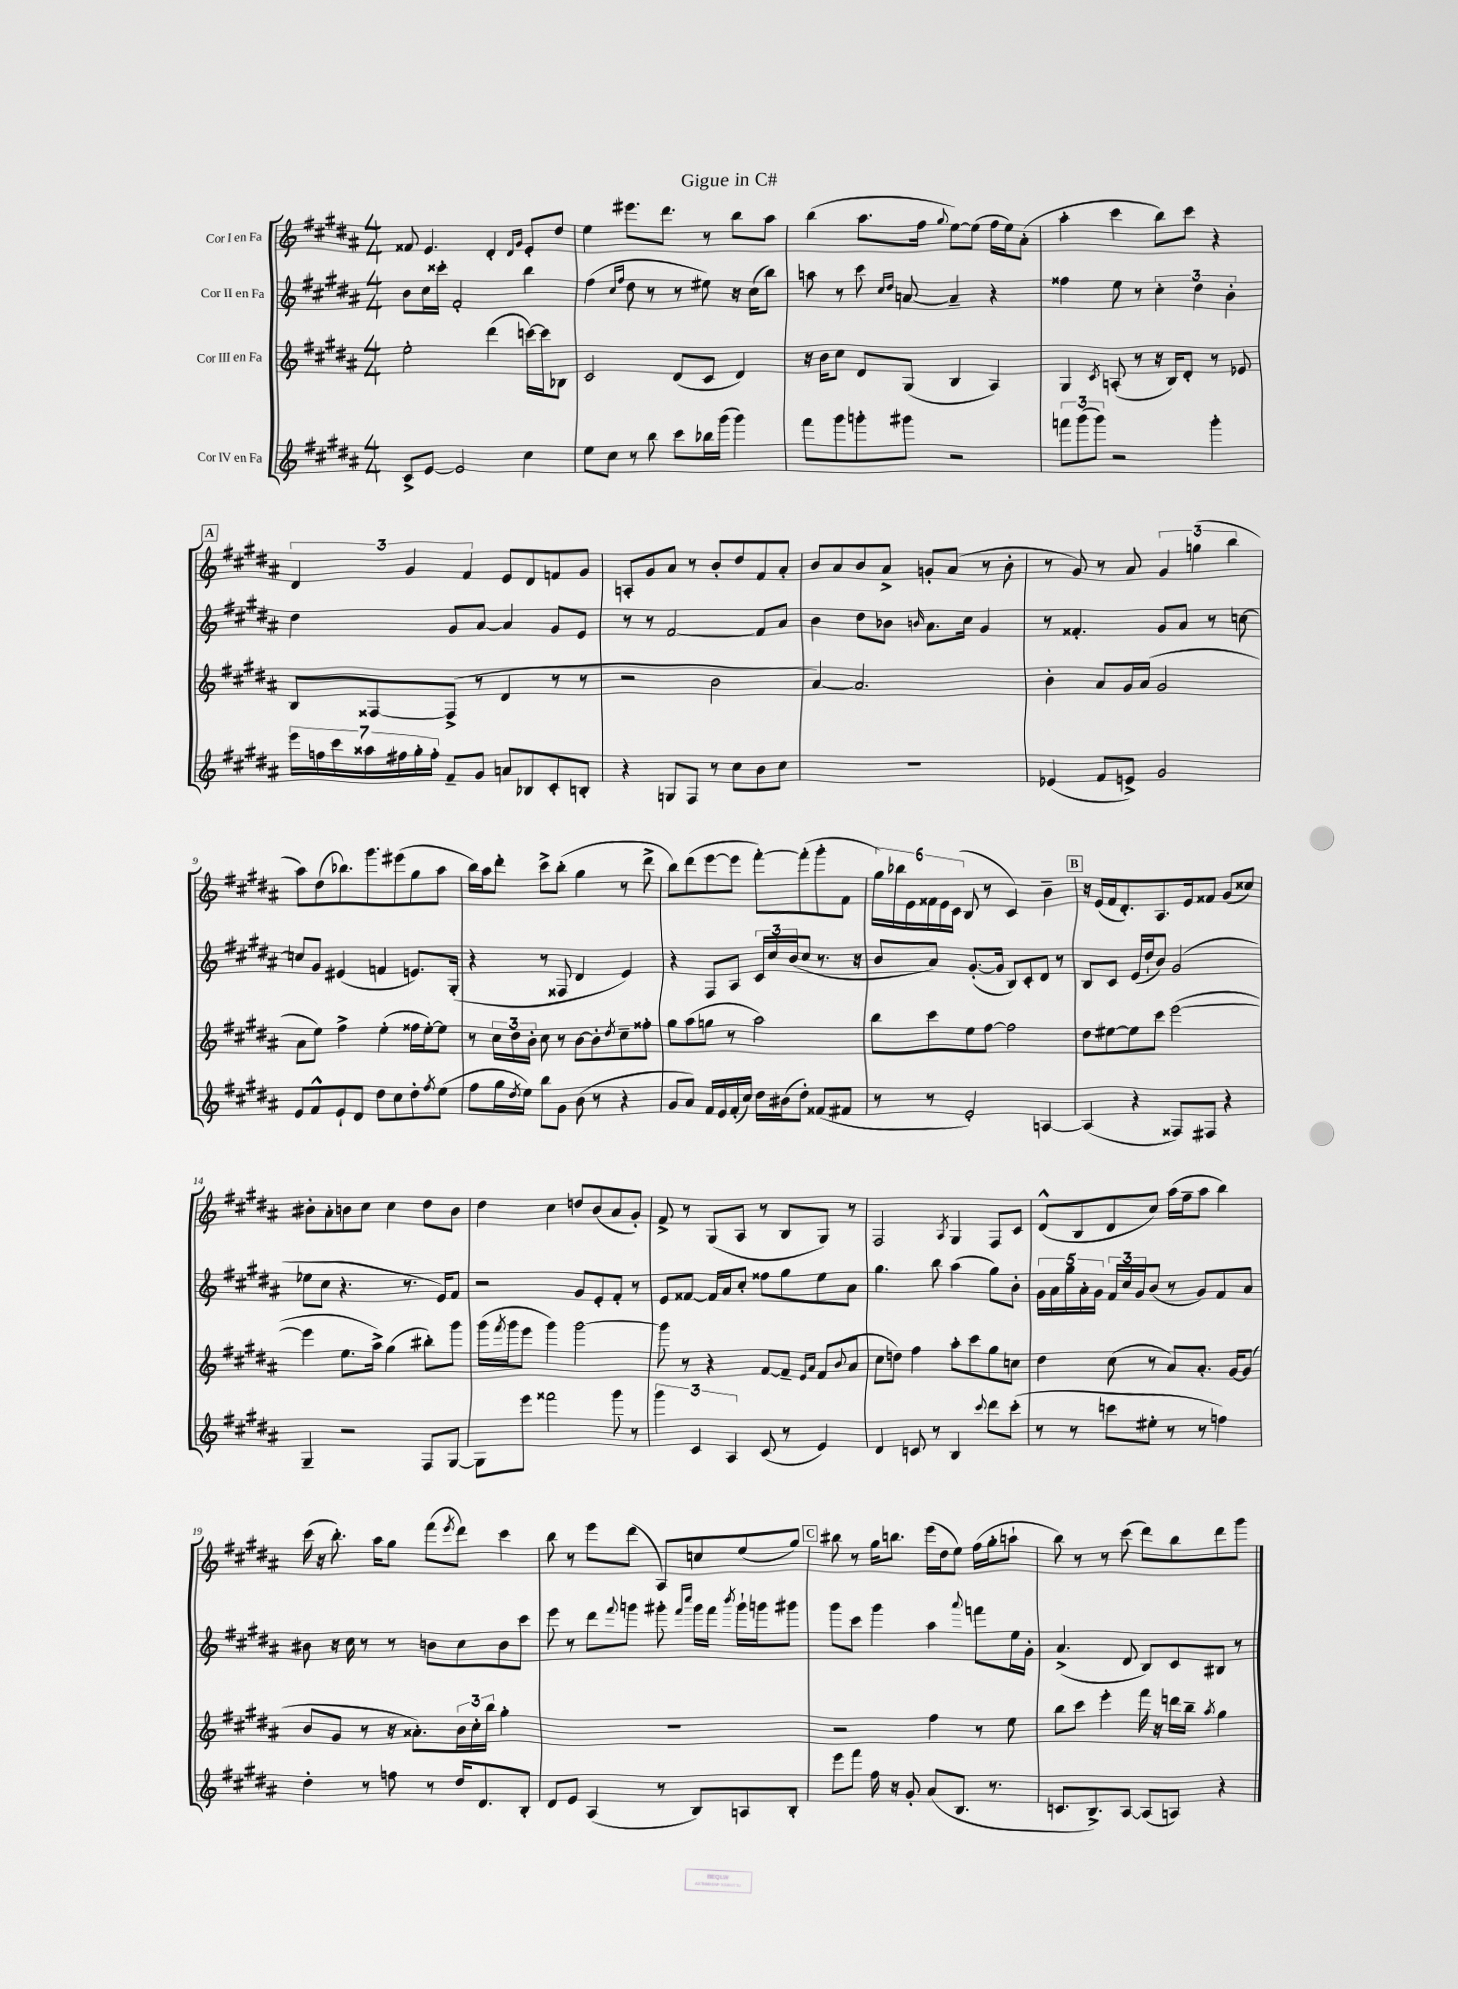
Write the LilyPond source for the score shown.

\header { title = "Gigue in C#" }
<<
\new StaffGroup <<
\new Staff = "s0" \with { instrumentName = "Cor I en Fa" } {
    \clef treble \key b \major \numericTimeSignature \time 4/4
    fisis'8 e'4. dis'4-. \grace { dis'16 gis'16 } e'8-. dis''8 |
    e''4 eis'''8. dis'''8. r8 b''8 ais''8 |
    b''4( ais''8. fis''16 \appoggiatura { gis''8 } e''8~) e''8( fis''16 e''16) ais'8-.( |
    ais''4-. cis'''4 b''8) cis'''8 r4 |
    \mark \markup { \box "A" } \tuplet 3/2 { dis'4 gis'4 fis'4 } e'8 dis'8 f'8 gis'8 |
    a8-. gis'8 ais'8 r8 b'8-. dis''8 fis'8 ais'8-. |
    b'8 ais'8 b'8 ais'8-> g'8-. ais'8( r8 b'8-. |
    r8 gis'8) r8 ais'8 \tuplet 3/2 { gis'4 g''4( b''4 } |
    ais''8) dis''8( bes''8.) gis'''8. eis'''8( gis''8 ais''8 |
    b''16) ais''16 dis'''8-. cis'''8-> b''8-.( gis''4 r8 dis'''8-> |
    b''8) dis'''8( e'''8~ e'''8 fis'''8~-.) fis'''8-.( gis'''8-. fis'8 |
    \tuplet 6/4 { gis''16) bes''16 e'16 fisis'16 e'16 cis'16( } b8 r8 cis'4) b'4-- |
    \mark \markup { \box "B" } r16 e'16( fis'16 dis'8.-.) ais8. e'16 fisis'8 gis'8( cisis''8) |
    bis'8-. ais'8-. b'8 cis''8 cis''4 dis''8 b'8 |
    dis''4 cis''4 d''8 b'8( ais'8 gis'8-.) |
    fis'8-> r8 gis8( ais8 r8 b8 gis8) r8 |
    fis2 \acciaccatura { ais8 } gis4 fis8 cis'8 |
    dis'8-^( b8 dis'8 cis''8) ais''16( fis''16-- ais''8 b''4) |
    cis'''16( r16 b''8.-.) ais''16 gis''8 fis'''8( \acciaccatura { e'''8 } dis'''8) cis'''4 |
    b''8 r8 e'''8 dis'''8( ais8) c''8 e''8( gis''8) |
    \mark \markup { \box "C" } bis''8 r8 gis''16 b''8. e'''16( dis''16 e''8) fis''16( gis''16-. a''8-! |
    b''8) r8 r8 cis'''8( dis'''8) b''8 dis'''8 gis'''8 \bar "|." |
}
\new Staff = "s1" \with { instrumentName = "Cor II en Fa" } {
    \clef treble \key b \major \numericTimeSignature \time 4/4
    b'8 cis''16 cisis'''16-. fis'2-. b''4 |
    fis''4( \grace { cis''16 fis''16 } dis''8 r8 r8 eis''8) r16 cis''16( b''8) |
    a''8 r8 cis'''8 \grace { cis''16 dis''16 } a'8~ a'4-- r4 |
    fisis''4 e''8 r8 \tuplet 3/2 { cis''4-. dis''4 b'4-. } |
    \mark \markup { \box "A" } dis''4 gis'8 ais'8~ ais'4 gis'8 e'8 |
    r8 r8 fis'2~ fis'8 ais'8 |
    b'4 dis''8 bes'8 \grace { b'16 } ais'8. cis''16 gis'4 |
    r8 fisis'4.-. gis'8 ais'8 r8 c''8~ |
    c''8 gis'8 eis'4( f'4 e'8.) gis16-.( |
    r4 r8 fisis8 dis'4 e'4) |
    r4 fis8 ais8 \tuplet 3/2 { cis'16 cis''16 b'16( } cis''8 r8. r16 |
    b'8 ais'8) gis'8.~-.( gis'16 b8) cis'8-. dis'8 r8 |
    \mark \markup { \box "B" } b8 cis'8 e'16( dis''16-! b'8) gis'2( |
    ees''8 cis''8 r4. r8. e'16) fis'8 |
    r2 gis'8 e'8-. fis'8-. r8 |
    e'8 fisis'8~ fisis'16 ais'16 cis''8-. fisis''8 gis''8 e''8 ais'8 |
    gis''4. b''8 ais''4( gis''8) b'8-. |
    \tuplet 5/4 { gis'16 ais'16 gis''16 ais'16-. gis'16 } \tuplet 3/2 { fis'16 cis''16 gis'16 } b'8( r8 gis'8) fis'8 ais'8 |
    bis'8 r16 cis''16 r8 r8 b'8 cis''8 b'8 cis'''8 |
    e'''8 r8 dis'''8 \appoggiatura { fis'''8 } g'''8 gis'''8-. \grace { fis'''16 cis''''16 } gis'''16 fis'''16 \acciaccatura { b'''8 } gis'''16-! g'''16 gis'''8 |
    \mark \markup { \box "C" } gis'''8 cis'''8 gis'''4 ais''4 \appoggiatura { ais'''8 } f'''8 e''16 gis'16-. |
    ais'4.->( dis'8 b8) cis'8 bis8 r8 \bar "|." |
}
\new Staff = "s2" \with { instrumentName = "Cor III en Fa" } {
    \clef treble \key b \major \numericTimeSignature \time 4/4
    e''2-. dis'''4( c'''16~) c'''16 bes8 |
    cis'2 dis'8( cis'8 dis'4) |
    r16 b'16 cis''8 dis'8 gis8( b4 ais4) |
    gis4 \acciaccatura { cis'8 } a8-.( r8 r16 b16) dis'8-. r8 ees'8 |
    \mark \markup { \box "A" } b8 fisis8~ fisis8->( r8 dis'4 r8 r8 |
    r2 b'2 |
    ais'4~) ais'2. |
    b'4-. ais'8 gis'16 ais'16( gis'2 |
    ais'8 e''8) fis''4-> e''4-.( fisis''16 e''16~-.) e''8 |
    r8 \tuplet 3/2 { cis''16 dis''16 b'16-. } cis''8 r8 b'8~ b'8-. \acciaccatura { dis''8 } cis''8-- fisis''8-. |
    gis''8 ais''8( g''8 r8 ais''2) |
    b''8 cis'''8 e''8 fis''8~ fis''2 |
    \mark \markup { \box "B" } dis''8 eis''8~ eis''8 cis'''8 e'''2~( |
    e'''4 e''8. ais''16->) gis''4( bis''8-.) gis'''8 |
    gis'''16( \acciaccatura { fis'''8 } gis'''16 e'''8 gis'''4) gis'''2~ |
    gis'''8 r8 r4 fis'8~ fis'8-- \grace { e'16 ais'16 } fis'8( \appoggiatura { b'8 } ais'8 |
    cis''8 d''8) fis''4 ais''8-. cis'''8 gis''8 c''8 |
    dis''4 cis''8( r8 ais'8) ais'8.-. gis'16~ gis'8( |
    b'8 gis'8 r8 r16 aisis'8.-.) \tuplet 3/2 { b'16 cis''16-. b''16 } gis''4-. |
    R1 |
    \mark \markup { \box "C" } r2 fis''4 r8 e''8 |
    b''8 cis'''8 e'''4-. fis'''16 r16 d'''16 b''16-- \acciaccatura { ais''8 } gis''4 \bar "|." |
}
\new Staff = "s3" \with { instrumentName = "Cor IV en Fa" } {
    \clef treble \key b \major \numericTimeSignature \time 4/4
    cis'8-> e'8~ e'2 cis''4 |
    e''8 cis''8 r8 b''8 cis'''8 bes''16 gis'''16( gis'''4) |
    fis'''8 gis'''8 g'''8-. gis'''8 r2 |
    \tuplet 3/2 { f'''8 gis'''8( gis'''8) } r2 gis'''4-. |
    \mark \markup { \box "A" } \tuplet 7/4 { e'''16 f''16 cis'''16 aisis''16 fis''16 gis''16-. fis''16-. } fis'8-- gis'8 a'8 bes8 cis'8-. b8-. |
    r4 g8 fis8 r8 cis''8 b'8 cis''8 |
    R1 |
    ees'4( fis'8 e'8->) gis'2 |
    e'8 fis'8-^ e'8-! dis'8 dis''8 cis''8 dis''8-. \acciaccatura { fis''8 } e''8( |
    fis''8 gis''16 \acciaccatura { dis''8 } e''16) b''8 gis'8 b'8( r8 r4 |
    gis'8 ais'8) fis'16 e'16 fis'16-.( cis''16) dis''16 bis'16( dis''8-.) fisis'8( fis'8 |
    r8 r8 e'2-.) a4~ |
    \mark \markup { \box "B" } a4( r4 fisis8) fis8 r4 |
    gis4-- r2 fis8 gis8~ |
    gis8 e'''8 fisis'''2 gis'''8 r8 |
    \tuplet 3/2 { gis'''4 cis'4 ais4 } cis'8( r8 e'4) |
    dis'4 c'8 r8 b4 \appoggiatura { cis'''8 } dis'''8 cis'''8-.( |
    r8 r8 c'''8 eis''8-. r8 r8 f''4) |
    dis''4-. r8 f''8 r8 dis''16 dis'8. b8-. |
    dis'8 e'8 ais4( r8 b8) a8 b8-. |
    \mark \markup { \box "C" } e'''8 fis'''8 fis''16 r16 gis'8-. ais'8( b8. r8. |
    c'8. b8.->) ais8~ ais8( a8) r4 \bar "|." |
}
>>
>>
